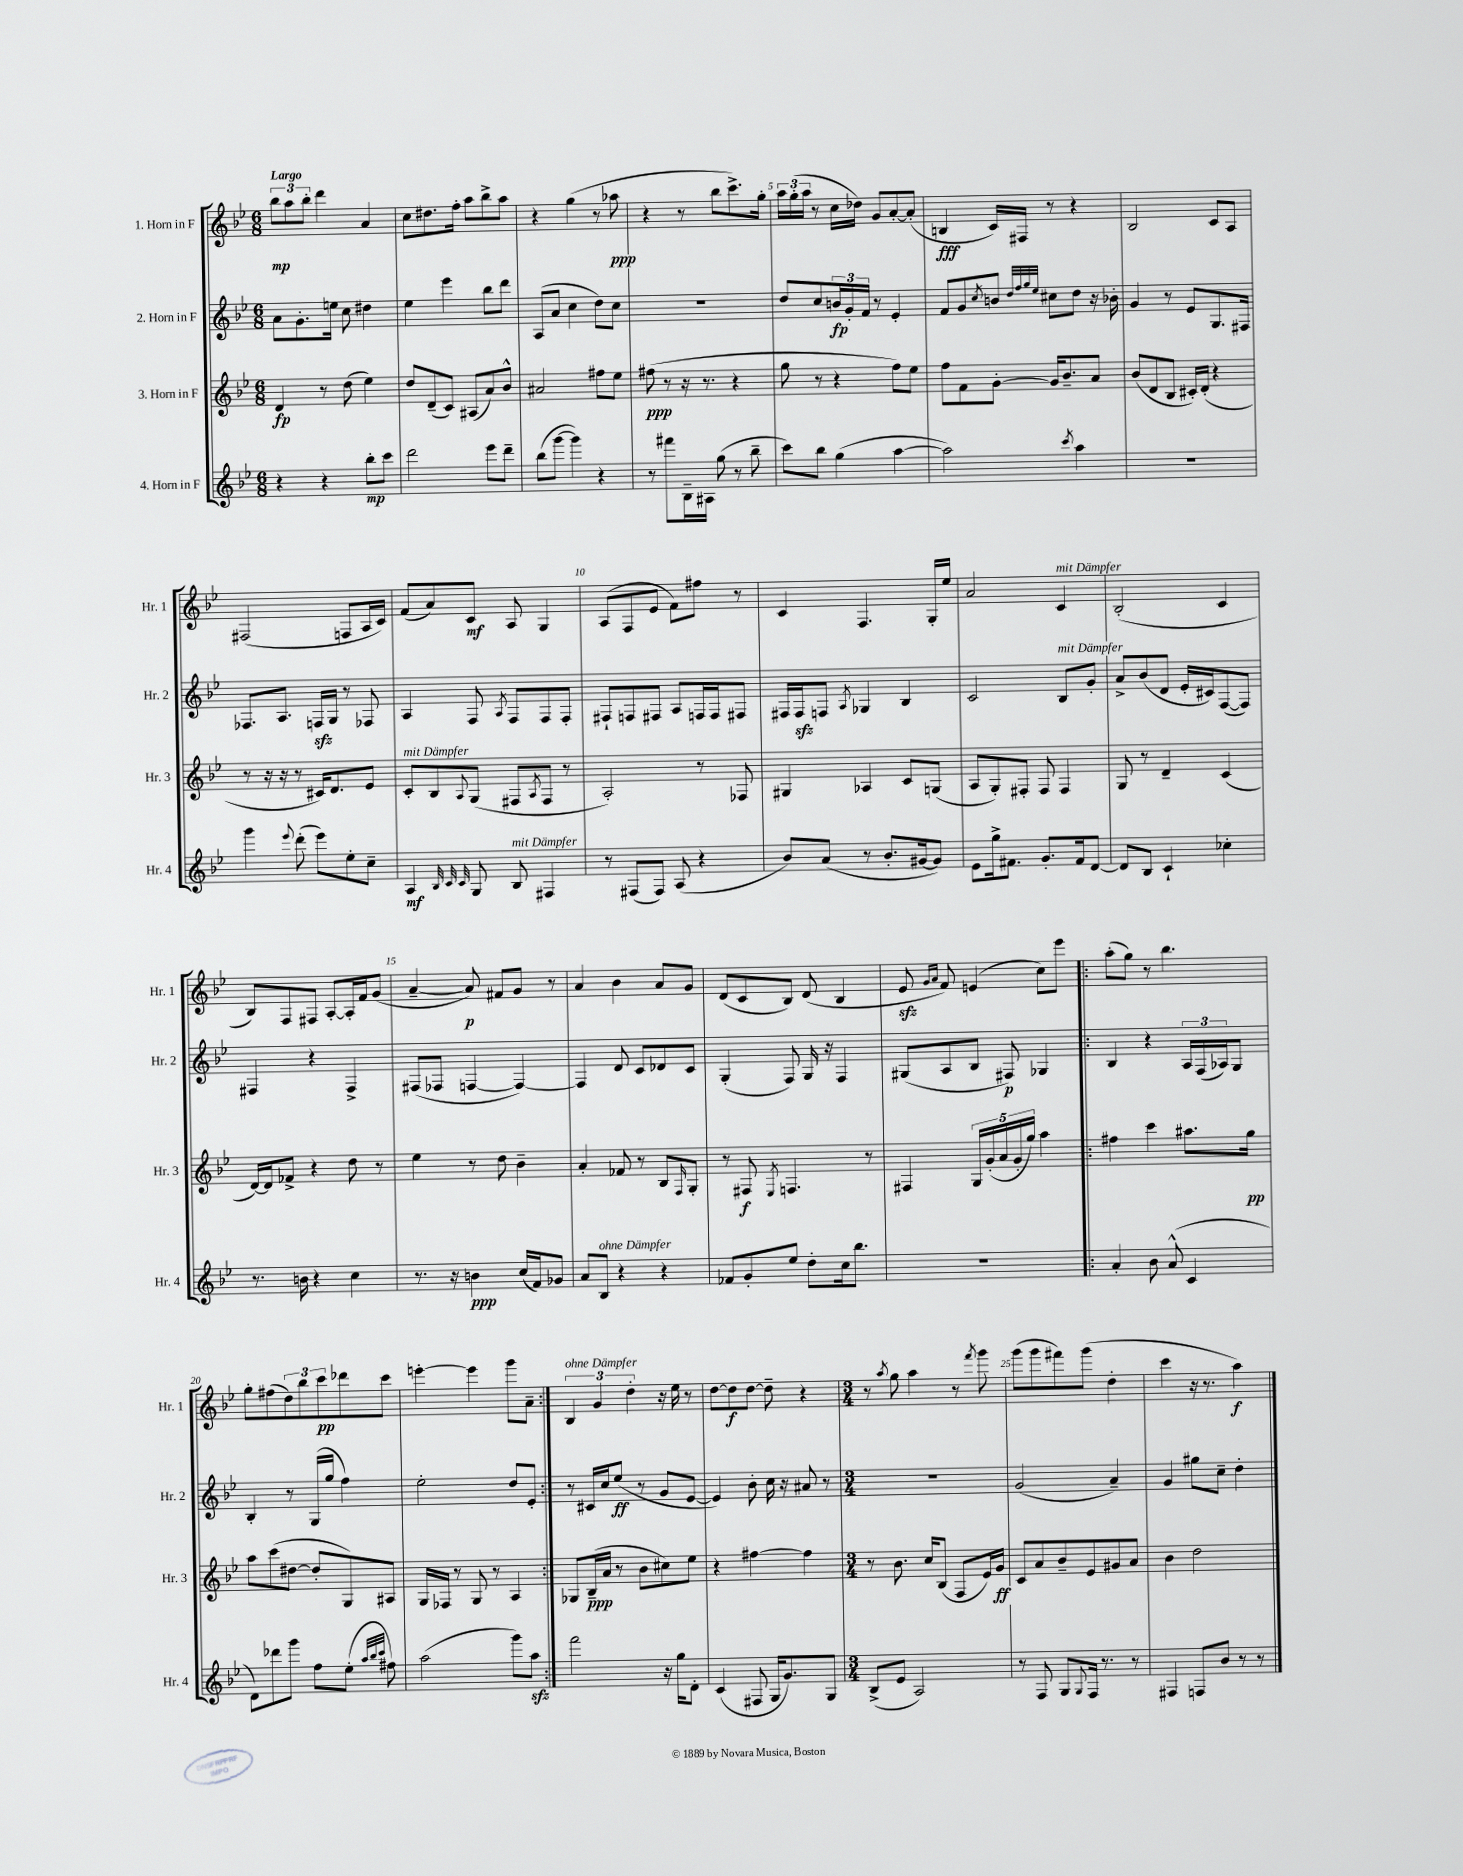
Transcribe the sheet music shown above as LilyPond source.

<<
\new StaffGroup <<
\new Staff = "s0" \with { instrumentName = "1. Horn in F" shortInstrumentName = "Hr. 1" } {
    \clef treble \key bes \major \numericTimeSignature \time 6/8 \tempo "Largo"
    \tuplet 3/2 { bes''8\mp a''8 bes''8-. } d'''4 a'4 |
    c''8 dis''8. f''16-. a''8 bes''8-> a''8 |
    r4 g''4( r8 aes''8\ppp |
    r4 r8 bes''8 c'''8.->) g''16-. |
    \tuplet 3/2 { a''16 g''16-.( a''16 } r8 c''16 des''16) g'8 a'8~-. a'8-.( |
    b4\fff c'16) fis16 r8 r4 |
    bes2 c'8 a8 |
    fis2( f8 a16 c'16) |
    f'8( a'8) c'8\mf a8 g4 |
    a8( f8 ees'8 f'8) fis''8 r8 |
    c'4 f4. g16-. ees''16 |
    a'2 c'4^\markup { \italic "mit Dämpfer" } |
    bes2-.( c'4 |
    bes8) f8 fis8 a8~-. a16-. f'16 g'8( |
    a'4~-- a'8\p) fis'8 g'8 r8 |
    a'4 bes'4 a'8 g'8 |
    d'8( c'8 bes8) d'8( bes4 |
    ees'8\sfz \grace { g'16 a'16 } f'8) e'4( c''8) ees'''8 |
    \repeat volta 2 { a''8-.( g''8) r8 bes''4. |
    g''8-. fis''8( \tuplet 3/2 { d''8) bes''8 c'''8\pp } des'''8 c'''8 |
    e'''4~-. e'''4 g'''8 a'8-- | }
    \tuplet 3/2 { bes4^\markup { \italic "ohne Dämpfer" } g'4 d''4-. } r16 ees''16 r8 |
    d''8~ d''8\f d''8~ d''8-- r4 |
    \numericTimeSignature \time 3/4 r8 \acciaccatura { a''8 } g''8 a''4 r8 \acciaccatura { f'''8 } g'''8 |
    g'''8( g'''8 fis'''8) g'''8( d''4-. |
    c'''4 r16 r8. a''4\f) \bar "|." |
}
\new Staff = "s1" \with { instrumentName = "2. Horn in F" shortInstrumentName = "Hr. 2" } {
    \clef treble \key bes \major \numericTimeSignature \time 6/8
    a'8 g'8.-. e''16 c''8 dis''4 |
    ees''4 ees'''4 bes''8 d'''8 |
    a8( a'8 c''4 d''8) c''8 |
    R2. |
    d''8 c''8 \tuplet 3/2 { b'16\fp g'16-. f'16 } r8 ees'4-. |
    f'8 g'8 \acciaccatura { c''8 } b'8 \grace { d''32 f''32 g''32 ees''32 } cis''8 d''8 r16 bes'16-. |
    g'4 r8 ees'8 g8. fis16 |
    fes8. a8. f16\sfz g16 r8 fes8 |
    a4 f8 \acciaccatura { a8 } f8 f8 f8-. |
    fis8-! f8 fis8 a8 f16 f16 fis8 |
    fis16 fis16\sfz f8 \acciaccatura { a8 } ges4 bes4 |
    c'2 bes8^\markup { \italic "mit Dämpfer" } g'8-. |
    a'8-> bes'8( d'8 ees'16-. cis'16) f8~( f8) |
    fis4 r4 fis4-> |
    fis8( fes8 f4~ f4~) |
    f4 d'8 c'8 des'8 c'8 |
    g4-.( f8) g16 r16 f4 |
    gis8( a8 bes8 fis8\p) ges4 |
    \repeat volta 2 { bes4 r4 \tuplet 3/2 { a16 f16( aes16) } g8 |
    bes4-. r8 g16( g''16 f''4) |
    ees''2-. d''8 ees'8-. | }
    r8 cis'16 c''16 ees''8\ff( r8 g'8 ees'8~ |
    ees'4) bes'8-. c''16 r16 ais'8 r8 |
    \numericTimeSignature \time 3/4 R2. |
    g'2( a'4--) |
    g'4 gis''8 c''8-- d''4-. \bar "|." |
}
\new Staff = "s2" \with { instrumentName = "3. Horn in F" shortInstrumentName = "Hr. 3" } {
    \clef treble \key bes \major \numericTimeSignature \time 6/8
    d'4\fp r8 d''8( ees''4) |
    d''8 d'8--( c'8) ais8( a'8) bes'8-^ |
    ais'2 fis''8 ees''8 |
    fis''8\ppp( r8 r16 r8. r4 |
    g''8 r8 r4 f''8) ees''8 |
    f''8 f'8 g'8~-. g'16 bes'8.-- a'8 |
    bes'8( d'8 bes8 cis'16-.) d'16-.( r4 |
    r8 r16 r16 r8 cis'16) d'8. ees'8 |
    c'8-.^\markup { \italic "mit Dämpfer" } bes8 \appoggiatura { a8 } g8( fis8 \acciaccatura { a8 } fis8 r8 |
    a2-.) r8 fes8 |
    gis4 aes4 c'8 g8( |
    a8 g8-.) fis8-. fis8 fis4 |
    g8 r8 d'4-- c'4( |
    d'16~) d'16 fes'8-> r4 d''8 r8 |
    ees''4 r8 d''8 bes'4-- |
    a'4-. fes'8 r8 bes8 \grace { f16 } g8-. |
    r8 fis8\f \acciaccatura { ees8 } f4. r8 |
    fis4 \tuplet 5/4 { g16 g'16-.( a'16 g'16-. g''16) } a''4 |
    \repeat volta 2 { fis''4 c'''4 ais''8. g''16\pp |
    a''8 c'''8( dis''8~ dis''8-. g8) ais8 |
    g16 fes16 r8 g8 r8 a4 | }
    ges8 bes16--\ppp( a'16 r8 bes'8 cis''8) ees''8 |
    r4 fis''4~ fis''4 |
    \numericTimeSignature \time 3/4 r8 bes'8. c''16 bes8( f8 ees'16) g'16\ff |
    c'8 a'8 bes'8-- ees'8 gis'8 a'8 |
    bes'4 d''2 \bar "|." |
}
\new Staff = "s3" \with { instrumentName = "4. Horn in F" shortInstrumentName = "Hr. 4" } {
    \clef treble \key bes \major \numericTimeSignature \time 6/8
    r4 r4 bes''8-.\mp c'''8 |
    d'''2 ees'''8 d'''8-- |
    bes''8( g'''8~ g'''4) r4 |
    r8 fis'''8 bes16-- ais16 g''8( r8 bes''8-- |
    c'''8) bes''8 g''4( a''4~ |
    a''2) \acciaccatura { c'''8 } a''4 |
    R2. |
    g'''4 \appoggiatura { ees'''8 } d'''8-.( ees'''8) ees''8-. c''8-- |
    a4\mf \grace { bes32 c'32 c'32 } g8 bes8^\markup { \italic "mit Dämpfer" } fis4 |
    r8 fis8( fis8) a8( r4 |
    bes'8) a'8( r8 bes'8.-. gis'16~ gis'8) |
    ees'8 g''16-> fis'8. g'8.-. fis'16 d'8~ |
    d'8 bes8 c'4-! ces''4-. |
    r8. b'16 r4 c''4 |
    r8. r16 b'4\ppp c''16( f'16) ges'8 |
    a'8 bes8^\markup { \italic "ohne Dämpfer" } r4 r4 |
    fes'8 g'8-. ees''8 d''8-. c''16 bes''8. |
    R2. |
    \repeat volta 2 { a'4-. bes'8 a'8-^( c'4 |
    d'8) des'''8 g'''8 f''8 ees''8-.( \grace { a''32 bes''32 c'''32 } fis''8) |
    a''2( g'''8) a''8\sfz | }
    f'''2 r16 g''16 d'8-. |
    c'4( fis8 g16 g'8.) g8 |
    \numericTimeSignature \time 3/4 bes8->( ees'8 a2) |
    r8 f8 g8 \appoggiatura { g8 } f16 r8. r8 |
    fis4 f8 bes'8 r8 r8 \bar "|." |
}
>>
>>
\layout { \context { \Score \override BarNumber.break-visibility = ##(#f #t #t) barNumberVisibility = #(every-nth-bar-number-visible 5) } }
